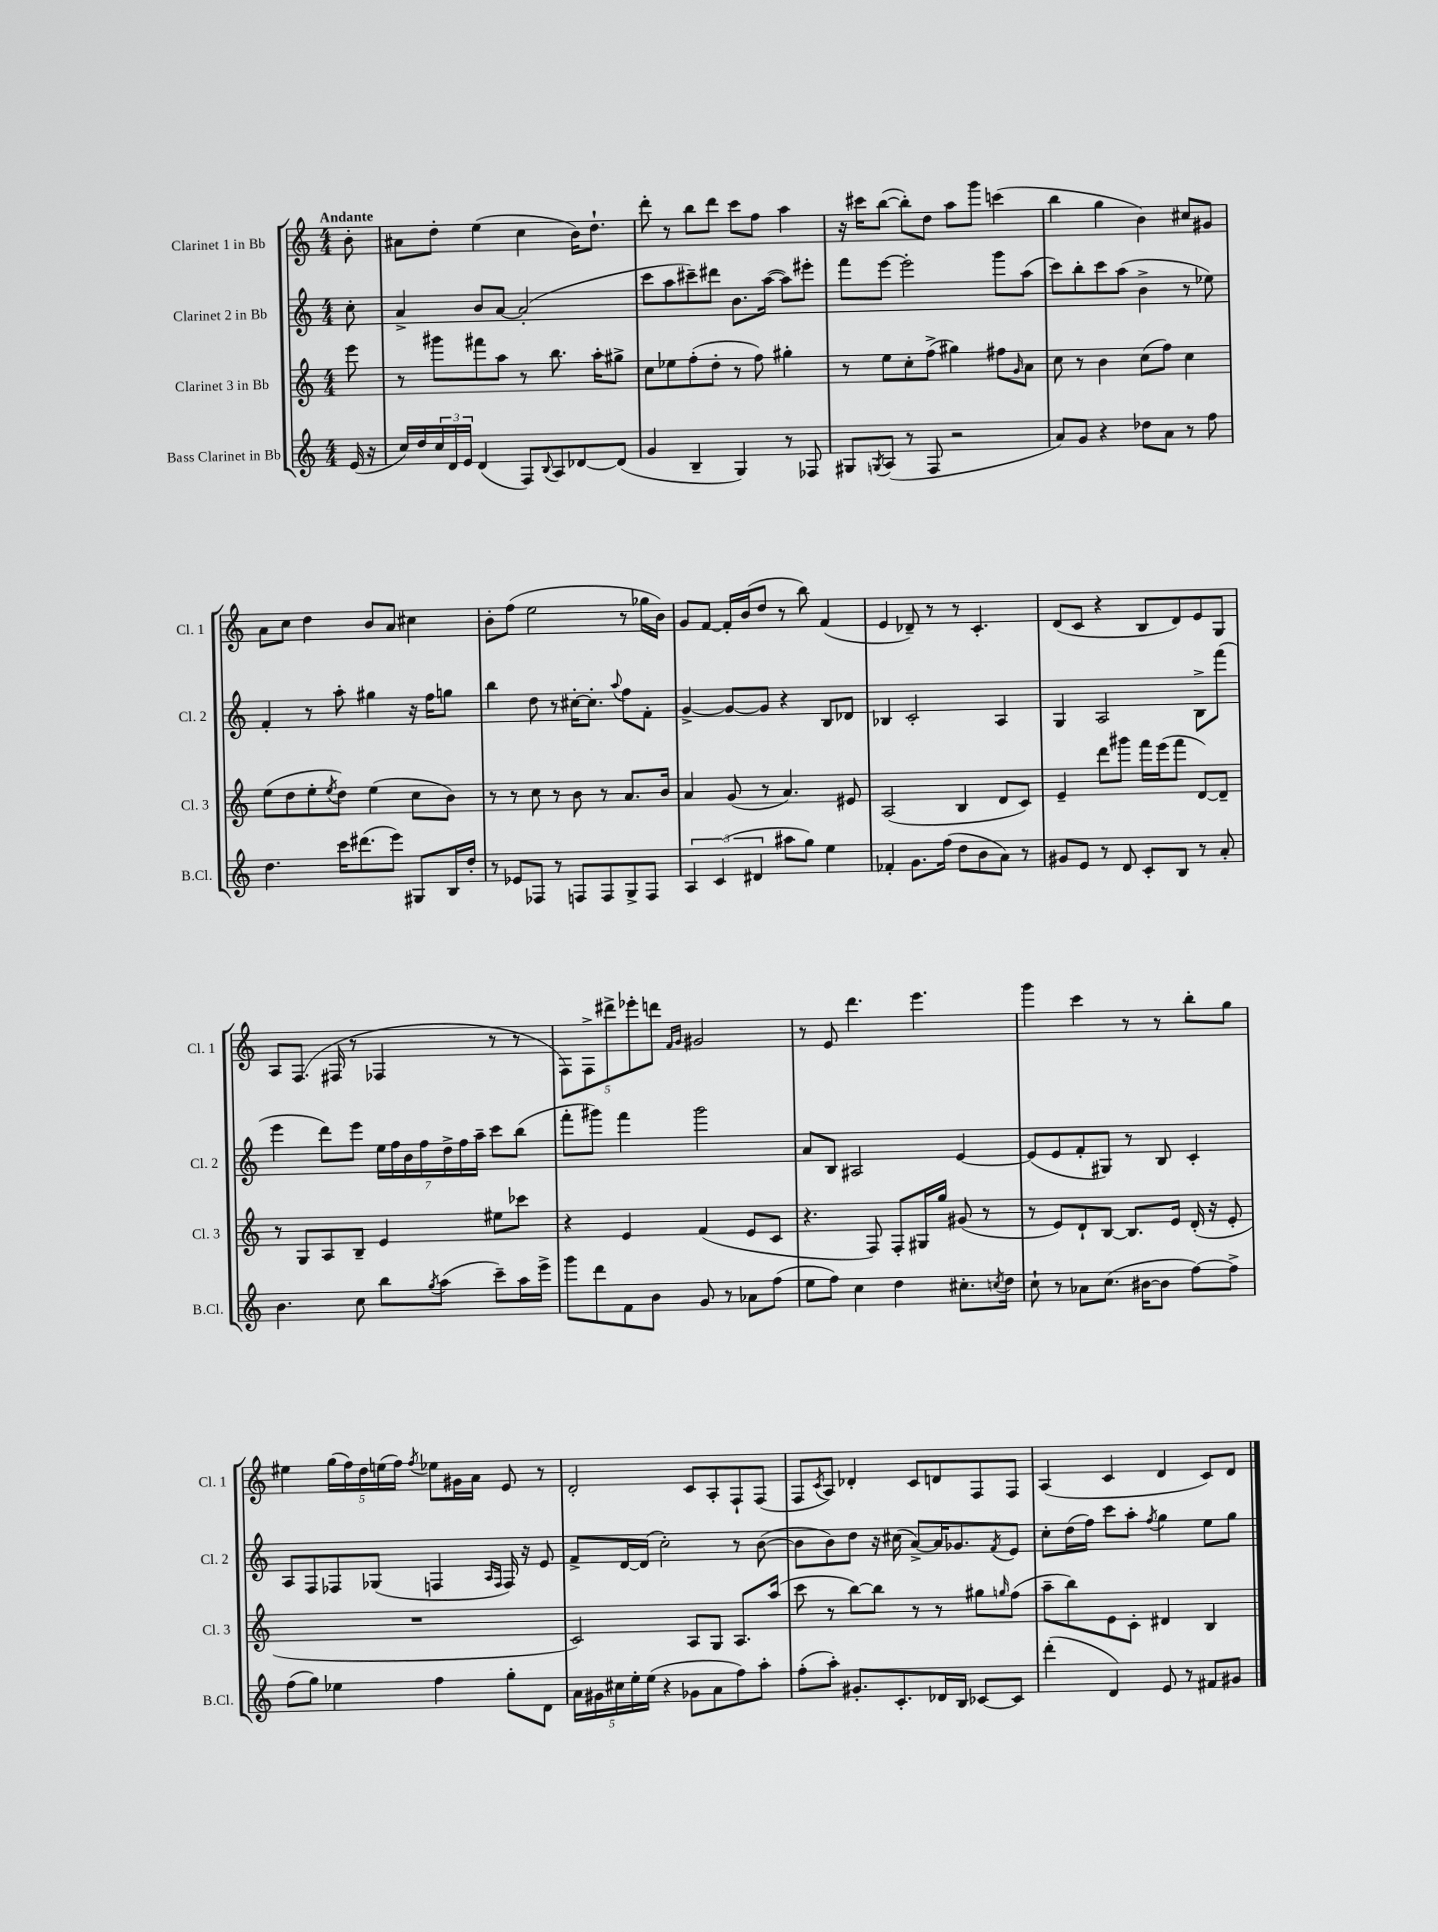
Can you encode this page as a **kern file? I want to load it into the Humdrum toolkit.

**kern	**kern	**kern	**kern
*staff4	*staff3	*staff2	*staff1
*clefG2	*clefG2	*clefG2	*clefG2
*k[]	*k[]	*k[]	*k[]
*M4/4	*M4/4	*M4/4	*M4/4
(16e/	8eee\	8cc'\	8b'\
16r	.	.	.
=	=	=	=
16cc/LL)	8r	4a^/	8a#\L
16dd/	.	.	.
24cc/	8ggg#\L	.	8dd'\J
24d/	.	.	.
24e/JJ	.	.	.
(4d/	8fff#\	8b/L	(4ee\
.	8aa\J	[8a/J	.
8F/L)	8r	(2a'/]	4cc\
8qqB/	.	.	.
8A/	8.bb\	.	.
[8d-/	.	.	16b\LK)
.	16aa'\LK	.	8.dd`\J
(8d-/]J	8gg#^\J	.	.
=	=	=	=
4g/	8cc\L	8ccc\L	8ddd'\
.	8ee-\	8aa\	8r
4B~/	(8ff'\	8ccc#~\)	8bb\L
.	8dd'\J	8ddd#\J	8ddd\J
4G/)	8r	8.b\L	8ccc\L
.	8ff\)	.	8ff\J
.	.	([16aa\Jk	.
8r	4gg#'\	8aa\]L)	4aa\
8F-/	.	8eee#'\J	.
=	=	=	=
8G#/L	8r	8fff\L	16r
.	.	.	16ccc#\LK
8qG/	.	.	.
(8A/J	8ee\L	[8eee\J	([8bb\J
8r	8cc'\	2eee'\]	8bb'\]L)
8F/	(8ff^\J	.	8dd\J
2r	4gg#\)	.	8aa\L
.	.	.	8ggg\J
.	8ff#\L	8ggg\L	(4ccc\
.	16qqg/	.	.
.	8a\J	(8aa\J	.
=	=	=	=
8a/L)	8cc\	8ccc\L)	4bb\
8g/J	8r	8bb'\	.
4r	4b\	8ccc\	4gg\
.	.	(8aa\J	.
8dd-\L	(8cc\L	4b^\	4b\)
8a\J	8ff\J)	.	.
8r	4cc\	8r	8cc#/L
8ff\	.	8ee-\)	8g#/J
=	=	=	=
4.dd\	(8ee\L	4f'/	8a\L
.	8dd\	.	8cc\J
.	8ee'\	8r	4dd\
.	8qee/	.	.
16ccc\LK	8dd\J)	8aa'\	.
(8.ddd#\	.	.	.
.	(4ee\	4gg#\	8b/L
8eee\J)	.	.	8a/J
8G#/L	8cc\L	16r	4cc#\
.	.	16ff\LK	.
16B/L	8b\J)	8gg\J	.
16dd'/JJ	.	.	.
=	=	=	=
8r	8r	4bb\	8b'\L
8e-/L	8r	.	(8ff\J
8F-/J	8cc\	8dd\	2ee\
8r	8r	8r	.
8F/L	8b\	[16cc#'\LK	.
.	.	8.cc#'\]J	.
8F/	8r	.	.
.	.	8qqaa/	.
8G^/	8.a/L	8ff\L	8r
8F/J	.	8f'\J	16gg-\LL
.	16b/Jk	.	16b\JJ)
=	=	=	=
6A/	4a/	[4g^/	8g/L
.	.	.	[8f/J
(6c/	.	.	.
.	(8g/	8g/_L	16f'/]LL
.	.	.	(16b/J
6d#/	.	.	.
.	8r	8g/]J	8dd/J
8aa#\L	4.a/)	4r	8r
8gg\J)	.	.	8bb\)
4ee\	.	8B/L	(4f/
.	8e#/	8d-/J	.
=	=	=	=
4f-'/	(2A/	4B-/	4e/
8.g\L	.	2c'/	8d-~/)
.	.	.	8r
(16ff\Jk	.	.	.
8dd\L	4B/	.	8r
8b\	.	.	4.c'/
8a\J)	8d/L	4A/	.
8r	8c/J)	.	.
=	=	=	=
8g#/L	4e~/	4G/	(8d/L
8e/J	.	.	8c/J
8r	8ddd\L	2A/	4r
8d/	8ggg#\J	.	.
8c'/L	16fff\LL	.	8B/L
.	(16eee\J	.	.
8B/J	8fff\J	.	8d/)
8r	[8d/L)	8B^\L	8e/
8a'/	8d~/]J	(8fff\J	8G/J
=	=	=	=
4.b\	8r	4eee\	8A/L
.	8G/L	.	(8.F/J
.	8A/	8ddd\L)	.
.	.	.	16F#/
8cc\	8B~/J	8eee\J	8r
8bb\L	4e/	28ee\LL	4F-/
.	.	28ff\	.
.	.	28b\	.
.	.	28ff\	.
8qgg/	.	.	.
(8aa\J	.	.	.
.	.	28dd^\	.
.	.	28ff\	.
.	.	28aa~\JJ	.
8ccc~\L)	8ee#\L	8ccc\L	8r
16aa\L	8ccc-\J	(8bb\J	8r
16eee^\JJ	.	.	.
=	=	=	=
8ggg\L	4r	8fff'\L	10F\L)
.	.	.	10F^\
8ddd\	.	8ggg#\J)	.
.	.	.	10ddd#^\
8f\	4e/	4fff\	.
.	.	.	10eee-'\
8b\J	.	.	.
.	.	.	10ddd\J
.	.	.	16qqf/LL
.	.	.	16qqg/JJ
8g/	(4f/	2ggg#\	2g#/
8r	.	.	.
8a-\L	8e/L	.	.
(8ff\J	8c/J	.	.
=	=	=	=
8ee\L	4.r	8a/L	8r
8ff\J)	.	8B/J	8e/
4cc\	.	2A#/	4.ddd\
.	8F/)	.	.
4dd\	8F'/L	.	.
.	16G#/L	.	4.eee\
.	16gg/JJ	.	.
8.cc#'\L	(8g#/	[4e/	.
.	8r	.	.
8qcc/	.	.	.
16dd\Jk	.	.	.
=	=	=	=
8cc`\	8r	(8e/]L	4ggg\
8r	8e/L)	8e/	.
8a-\L	8d`/	8f'/	4ccc\
(8.cc\J	[8B/J	8G#/J)	.
.	8.B/]L	8r	8r
[16b#\LK	.	.	.
8b#\]J	.	8B/	8r
.	16e/Jk	.	.
[8ff\L)	(16d'/	4c'/	8bb'\L
.	16r	.	.
8ff^\]J	8e'/	.	8gg\J
=	=	=	=
(8ff\L	1r	8A/L	4ee#\
8gg\J)	.	8F/	.
4ee-\	.	8F-/	(20gg\LL
.	.	.	20ff\)
.	.	.	20dd\
.	.	(8G-/J	.
.	.	.	(20ee\
.	.	.	20ff\JJ)
.	.	.	8qff/
4ff\	.	4F/	8ee-\L
.	.	.	16g#\L
.	.	.	16a\JJ
.	.	16qqA/LL	.
.	.	16qqF/JJ	.
8gg'\L	.	16F/)	8e/
.	.	16r	.
8d\J	.	8e/	8r
=	=	=	=
20a\LL	2c/)	8f^/L	2d'/
20g#\	.	.	.
20cc#\	.	.	.
.	.	[16d/L	.
20ee'\	.	.	.
.	.	(16d/]JJ	.
(20ee\JJ	.	.	.
4r	.	2cc'\)	.
8g-\L	8A/L	.	8c/L
8a\	8G/J	.	8A'/
8ff\)	8.A/L	8r	8F`/
8aa'\J	.	([8b\	(8F/J
.	(16aa/Jk	.	.
=	=	=	=
(8ff'\L	8ccc\	8b\]L	8F/L
.	.	.	8qc/
8aa'\J)	8r	8b\)	8A/J)
8.g#'/L	[8bb\L)	8dd\J	4d-'/
.	8bb\]J	16r	.
8.c'/	.	(16cc#\	.
.	8r	[8a^/L)	8c/L
16d-/L	8r	16a/]K	8d/
16B/JJ	.	8.g-/	.
[8c-/L	8gg#\L	.	8F/
.	16qqgg/	8qf/	.
8c-/]J	(8ff\J	8e/J	8F/J
=	=	=	=
(4ddd'\	8aa~\L	8cc'\L	(4A/
.	8bb\)	(16dd\L	.
.	.	16ff\JJ)	.
4d/)	8e\	8ccc\L	4c/
.	8c'\J	8aa'\J	.
.	.	8qff/	.
8e/	4d#/	4gg\	4d/
8r	.	.	.
8f#/L	4B/	8ee\L	8c/L)
8g#/J	.	8gg\J	8d/J
==	==	==	==
*-	*-	*-	*-
